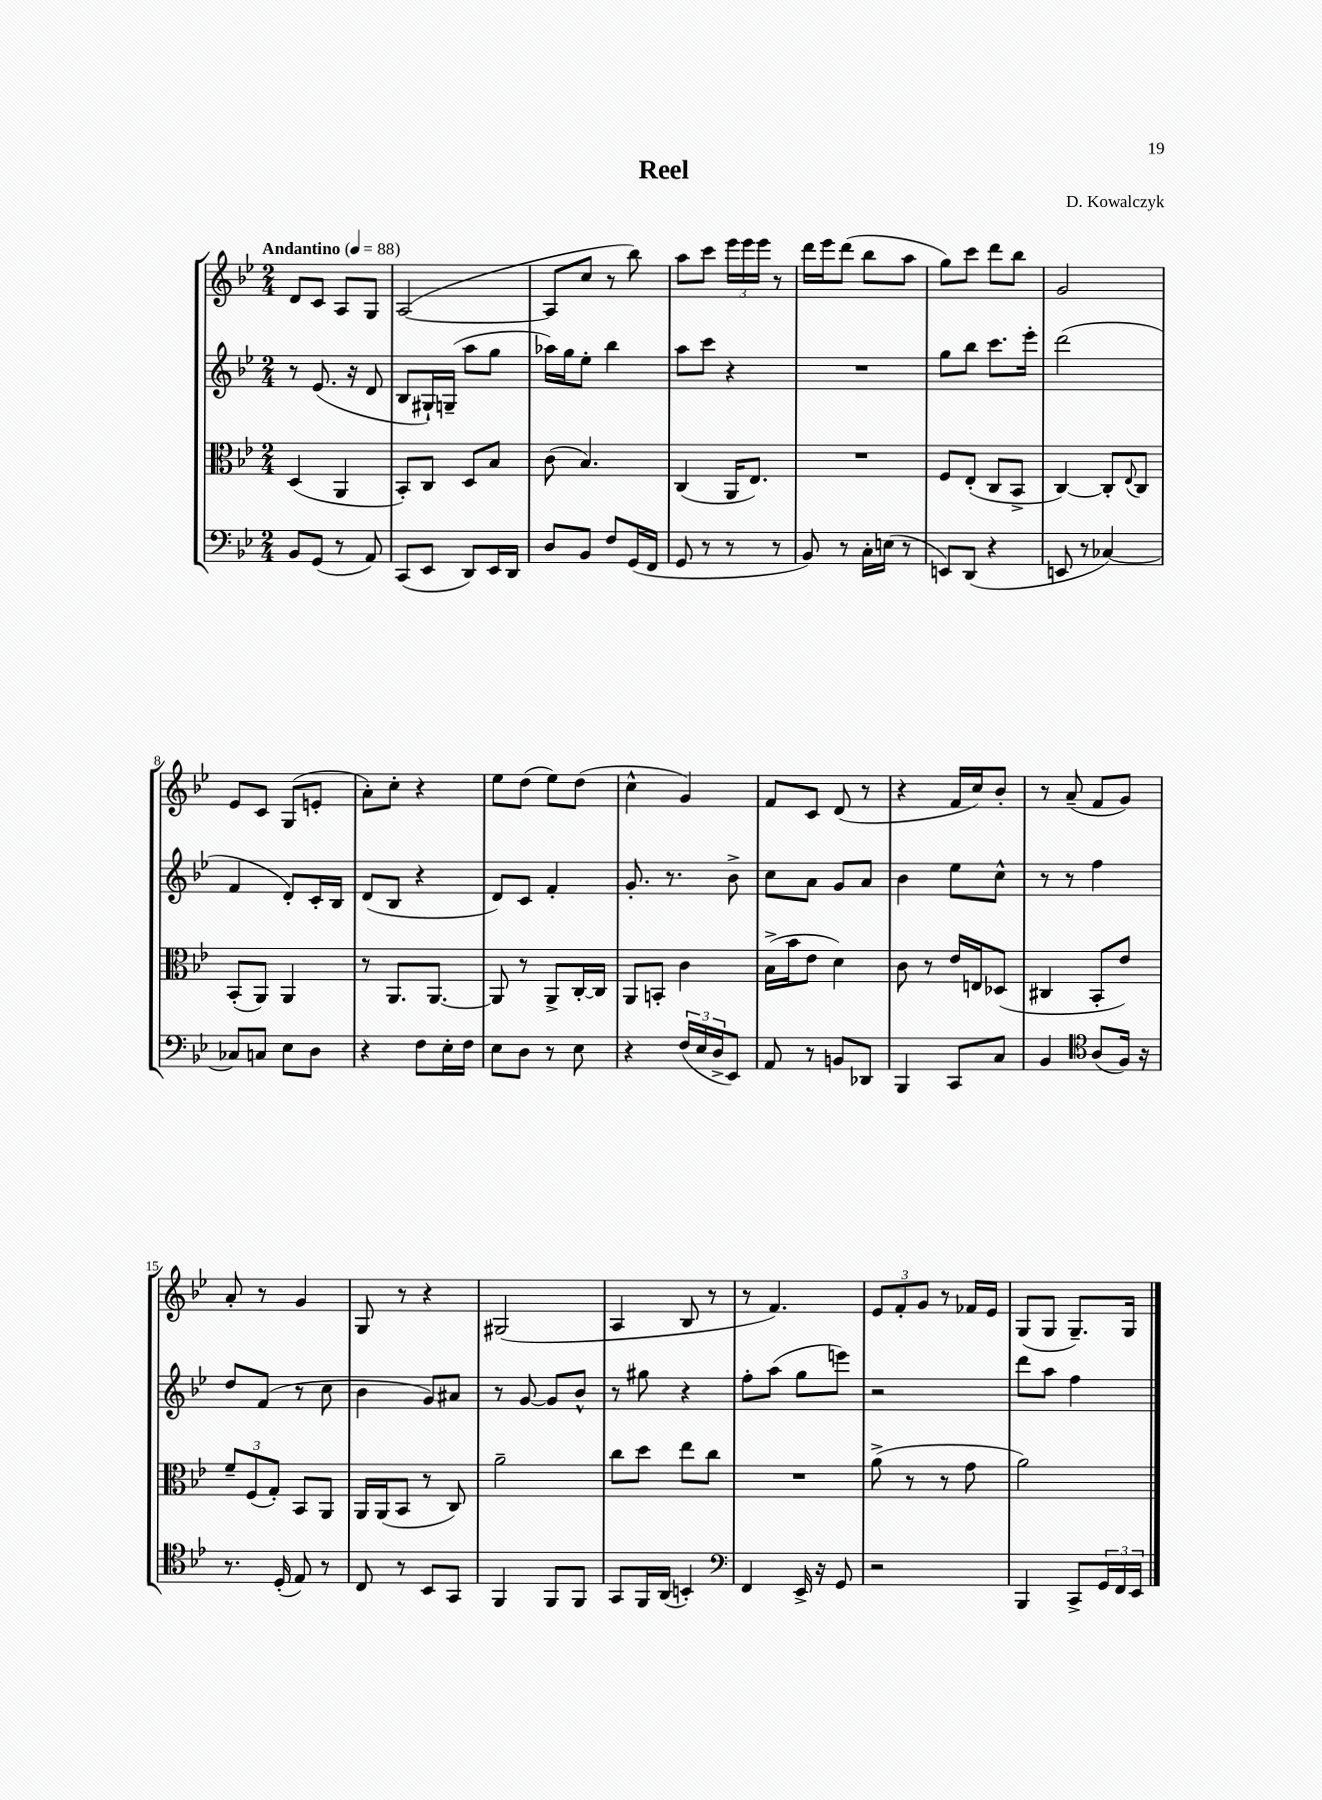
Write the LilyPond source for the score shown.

\header { title = "Reel" composer = "D. Kowalczyk" }
<<
\new StaffGroup <<
\new Staff = "s0" {
    \clef treble \key bes \major \numericTimeSignature \time 2/4 \tempo "Andantino" 4 = 88
    d'8 c'8 a8 g8 |
    a2~( |
    a8 c''8 r8 bes''8) |
    a''8 c'''8 \tuplet 3/2 { ees'''16 ees'''16 ees'''16 } r8 |
    d'''16 ees'''16 d'''8( bes''8 a''8 |
    g''8) c'''8 d'''8 bes''8 |
    g'2 |
    ees'8 c'8 g8( e'8-. |
    a'8-.) c''8-. r4 |
    ees''8 d''8( ees''8) d''8( |
    c''4-^ g'4) |
    f'8 c'8 d'8( r8 |
    r4 f'16 c''16) bes'8-. |
    r8 a'8--( f'8 g'8) |
    a'8-. r8 g'4 |
    g8 r8 r4 |
    gis2( |
    a4 bes8 r8 |
    r8 f'4.) |
    \tuplet 3/2 { ees'8 f'8-. g'8 } r8 fes'16 ees'16 |
    g8( g8 g8.--) g16 \bar "|." |
}
\new Staff = "s1" {
    \clef treble \key bes \major \numericTimeSignature \time 2/4
    r8 ees'8.( r16 d'8 |
    bes8 gis16-!) g16--( a''8 g''8 |
    aes''16) g''16 ees''8-. bes''4 |
    a''8 c'''8 r4 |
    R2 |
    g''8 bes''8 c'''8. ees'''16-. |
    d'''2( |
    f'4 d'8-.) c'16-. bes16 |
    d'8( bes8 r4 |
    d'8) c'8 f'4-. |
    g'8.-. r8. bes'8-> |
    c''8 a'8 g'8 a'8 |
    bes'4 ees''8 c''8-^ |
    r8 r8 f''4 |
    d''8 f'8( r8 c''8 |
    bes'4 g'8) ais'8 |
    r8 g'8~ g'8 bes'8-^ |
    r8 gis''8 r4 |
    f''8-. a''8( g''8 e'''8) |
    r2 |
    d'''8 a''8 f''4 \bar "|." |
}
\new Staff = "s2" {
    \clef alto \key bes \major \numericTimeSignature \time 2/4
    d4( a,4 |
    bes,8-.) c8 d8 bes8 |
    c'8( bes4.) |
    c4( a,16 ees8.) |
    R2 |
    f8 ees8-.( c8 bes,8-> |
    c4~) c8-. \appoggiatura { ees8 } c8 |
    bes,8-.( a,8) a,4 |
    r8 a,8. a,8.~ |
    a,8 r8 a,8-> c16~-. c16 |
    a,8 b,8-. c'4 |
    bes16->( bes'16 ees'8 d'4) |
    c'8 r8 ees'16 e16 des8( |
    cis4 bes,8-. ees'8) |
    \tuplet 3/2 { f'8-- f8( g8-.) } bes,8 a,8 |
    a,16 a,16( bes,8 r8 c8) |
    a'2-- |
    c''8 d''8 ees''8 c''8 |
    R2 |
    a'8->( r8 r8 g'8 |
    a'2) \bar "|." |
}
\new Staff = "s3" {
    \clef bass \key bes \major \numericTimeSignature \time 2/4
    bes,8 g,8( r8 a,8) |
    c,8( ees,8 d,8) ees,16 d,16 |
    d8 bes,8 f8 g,16( f,16 |
    g,8 r8 r8 r8 |
    bes,8) r8 c16-. e16( r8 |
    e,8) d,8( r4 |
    e,8 r8 ces4~) |
    ces8 c8 ees8 d8 |
    r4 f8 ees16-. f16 |
    ees8 d8 r8 ees8 |
    r4 \tuplet 3/2 { f16( ees16 d16-> } ees,8) |
    a,8 r8 b,8 des,8 |
    bes,,4 c,8 c8 |
    bes,4 \clef tenor a8( f16) r16 |
    r8. d16-.( ees8) r8 |
    c8 r8 bes,8 g,8 |
    f,4 f,8 f,8 |
    g,8 f,16 a,16( b,4-.) |
    \clef bass f,4 ees,16-> r16 g,8 |
    r2 |
    bes,,4 c,8-> \tuplet 3/2 { g,16 f,16 ees,16 } \bar "|." |
}
>>
>>
